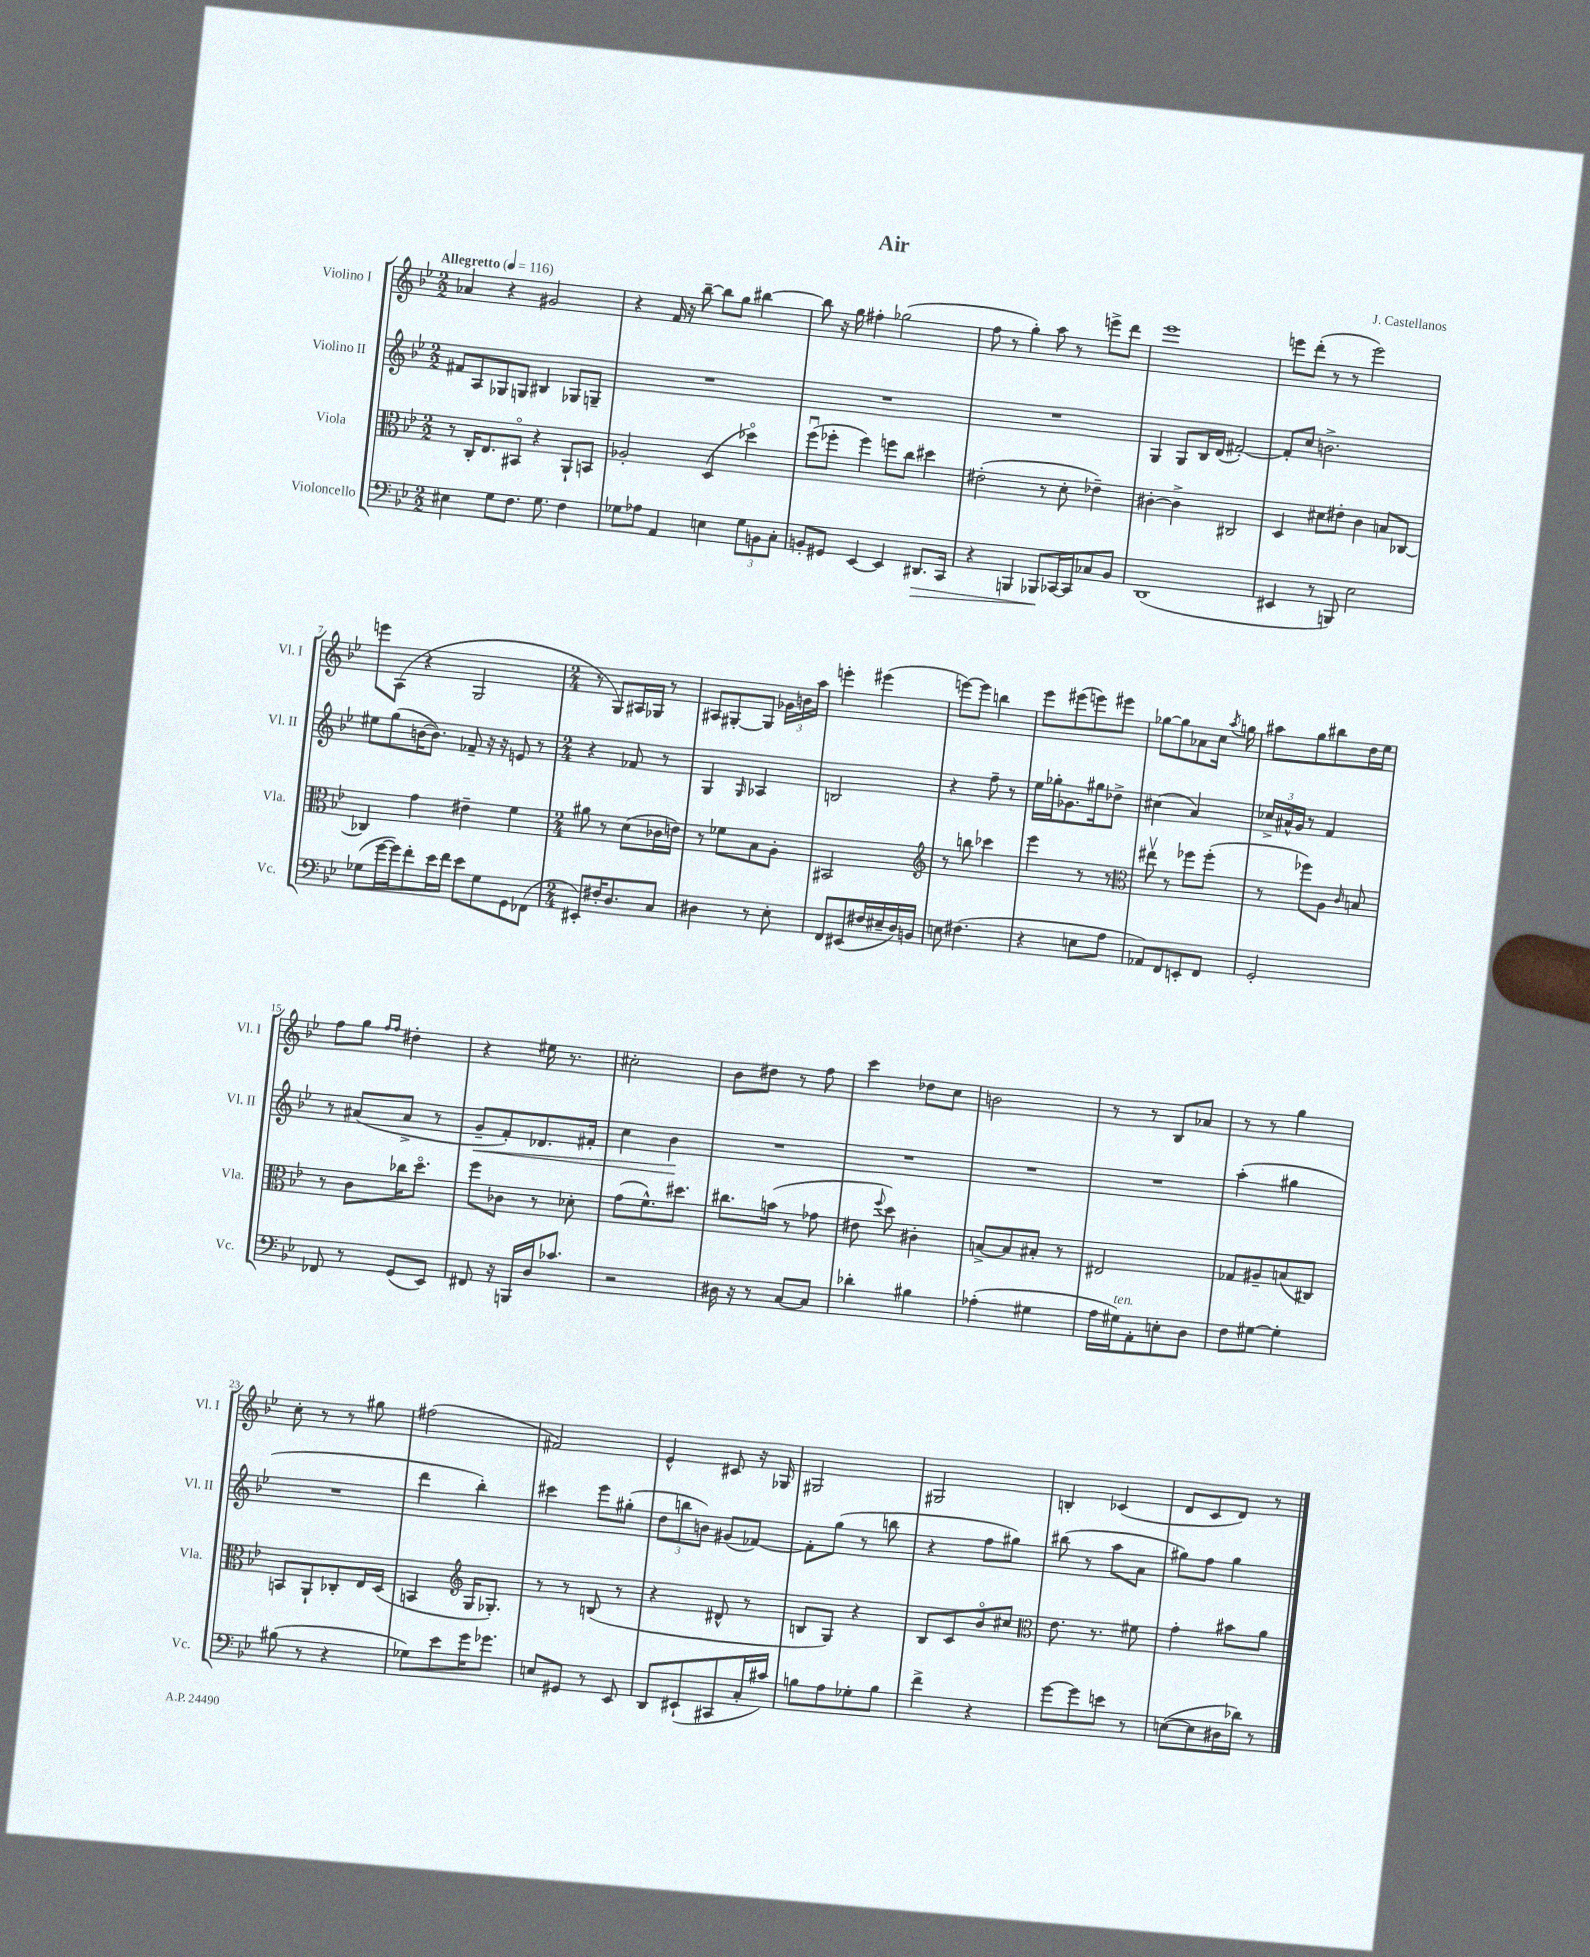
\header { title = "Air" composer = "J. Castellanos" }
<<
\new StaffGroup <<
\new Staff = "s0" \with { instrumentName = "Violino I" shortInstrumentName = "Vl. I" } {
    \clef treble \key bes \major \numericTimeSignature \time 2/2 \tempo "Allegretto" 4 = 116
    \autoBeamOff aes'4 r4 gis'2 |
    r4 f'16 r16 bes''8~-- bes''8[ g''8] bis''4~ |
    bis''8 r16 g''16 fis''4-. ges''2( |
    f''8 r8 g''4-.) a''8 r8 e'''8[-> d'''8] |
    ees'''1 |
    e'''8[ d'''8]-.( r8 r8 e'''2) |
    e'''8[ a8]( r4 g2 |
    \numericTimeSignature \time 2/4 r8 g8[) ais16 ges16] r8 |
    ais8[ gis8~-. gis8] \tuplet 3/2 { ges'16[ b'16 a''16] } |
    e'''4-. eis'''4( |
    e'''8[~) e'''8] b''4 |
    ees'''8[ eis'''8( e'''8) eis'''8] |
    ges''8[~ ges''8 aes'8 c''16] \acciaccatura { a''8 } g''16 |
    ais''8[ g''8 bis''8 d''16 ees''16] |
    f''8[ g''8] \grace { f''16[ f''16] } dis''4-. |
    r4 eis''16 r8. |
    cis''2-. |
    bes'8[ dis''8] r8 f''8 |
    c'''4 des''8[ c''8] |
    b'2 |
    r8 r8 bes8[ aes'8] |
    r8 r8 g''4 |
    c''8-. r8 r8 gis''8 |
    fis''2( |
    fis'2) |
    ees'4-^ cis'8 r16 ges16 |
    gis2 |
    gis2 |
    b4-. ces'4( |
    d'8[ c'8 d'8]) r8 \bar "|." |
}
\new Staff = "s1" \with { instrumentName = "Violino II" shortInstrumentName = "Vl. II" } {
    \clef treble \key bes \major \numericTimeSignature \time 2/2
    \autoBeamOff fis'8[ a8 ges8 g8] bis4 ges8[ g8]-- |
    R1 |
    R1 |
    R1 |
    g4 g8[ bes16 d'16]( fis'2~-.) |
    fis'8[-. c''8] b'2.-> |
    eis''8[ g''8( b'16~ b'8.]) fes'8-- r16 r16 e'8 r8 |
    \numericTimeSignature \time 2/4 r4 fes'8 r8 |
    g4 \grace { g16 } aes4 |
    b2 |
    r4 f''8-- r8 |
    ees''16[ ges''16-. ges'8. gis''16 des''8]-> |
    cis''4( a'4) |
    \tuplet 3/2 { ces''16[-> ais'16-^ g'16] } r8 f'4 |
    r8 ais'8[( ais'8]-> r8 |
    g'8[--\< f'8-.) des'8. fis'16]-. |
    c''4 bes'4\! |
    R2 |
    R2 |
    R2 |
    R2 |
    a''4-.( gis''4 |
    R2 |
    d'''4 bes''4-.) |
    cis'''4 ees'''8[ gis''8]-.( |
    \tuplet 3/2 { d''8[ b''8 b'8]) } gis'8[( fes'8]~) |
    fes'8[-. g''8]( r8 b''8 |
    r4 f''8[ gis''8]) |
    bis''8( r8 a''8[ a'8] |
    gis''8[) f''8] gis''4 \bar "|." |
}
\new Staff = "s2" \with { instrumentName = "Viola" shortInstrumentName = "Vla." } {
    \clef alto \key bes \major \numericTimeSignature \time 2/2
    \autoBeamOff r8 c16[-. ees8. bis,8]\flageolet r4 a,8[-! b,8] |
    aes2-. d4( des''4\flageolet) |
    f''8[\downbow( fes''8]-. fes''4) f''8[ c''8] dis''4 |
    eis'2-.( r8 d'8-. ees'4--) |
    cis'4~-. cis'4-> cis2 |
    d4 dis'8[ eis'8]-. c'4 b8[ ces8]~ |
    ces4 g'4 eis'4-- f'4 |
    \numericTimeSignature \time 2/4 ais'8 r8 d'8[( ces'16 e'16]) |
    r8 fes'8[ bes8 a8]-. |
    bis,2 |
    \clef treble r8 b''8 ces'''4 |
    ees'''4 r8 r8 |
    \clef alto eis''8\upbow r8 fes''8[ fes''8]-.( |
    r8 fes''8[) a8] \grace { c'16 } b8 |
    r8 c'8[ ces''16 d''8.]\flageolet |
    f''8[ ces'8] r8 des'8-. |
    g'8[( f'8.-^) dis''8.] |
    cis''8.[ b'16]( r8 ges'8 |
    eis'8 \appoggiatura { f''8 } d''8) cis'4-. |
    b8[~-> b8 bis8]-. r8 |
    eis2 |
    ges8[ ais8-- b8( cis8]) |
    b,8[ a,8-! ces8-. ees16 d16]( |
    b,4 \clef treble g16[ ges8.]-.) |
    r8 r8 b8( r8 |
    r4 dis'8-^ r8 |
    b8[ g8]) r4 |
    bes8[ c'8 bes'8\flageolet cis''8] |
    \clef alto ees'8. r8. fis'8 |
    g'4-. bis'8[ a'8] \bar "|." |
}
\new Staff = "s3" \with { instrumentName = "Violoncello" shortInstrumentName = "Vc." } {
    \clef bass \key bes \major \numericTimeSignature \time 2/2
    \autoBeamOff eis4 g8[ f8.] g8. f4 |
    ges8[ aes8] a,4 e4 \tuplet 3/2 { ges8[ b,8 c8]-. } |
    b,8[-. gis,8] ees,4~ ees,4 dis,8.[\> c,16] |
    r4 b,,4 bes,,8[\! ces,16~ ces,16 ces8 bes,8] |
    d,1( |
    eis,4 r8 b,,8) ees2 |
    ges8[( g'16~ g'16) f'8-. ees'16 f'16] ees'8[ ges8 g,8 fes,8]( |
    \numericTimeSignature \time 2/4 eis,8[-.) fis16-. d8. c8] |
    dis4 r8 ees8-. |
    f,8[ eis,8( fis16 eis16-- d16) b,16] |
    e8 fis4.( |
    r4 e8[ a8] |
    aes,8[) f,8 e,8-. f,8] |
    g,2-. |
    fes,8 r8 g,8[( ees,8]) |
    fis,8 r16 b,,16[ d16 ces'8.] |
    r2 |
    dis16 r16 r8 c8[~ c8] |
    des'4-. bis4 |
    aes4-.( gis4 |
    a16[ gis16^\markup { \italic "ten." }) a,8-. e8-. d8] |
    f8[ gis8]~ gis4-. |
    bis8( r8 r4 |
    ges8[) ees'8 g'16 ges'8.] |
    e8[ gis,8] r8 ees,8 |
    d,8[ eis,8-!( cis,8 c16-. cis'16]) |
    b8[ a8 ges8-. b8] |
    f'4-> r4 |
    g'8[~ g'8 e'8] r8 |
    e8[~( e8 dis16 des'16]) r8 \bar "|." |
}
>>
>>
